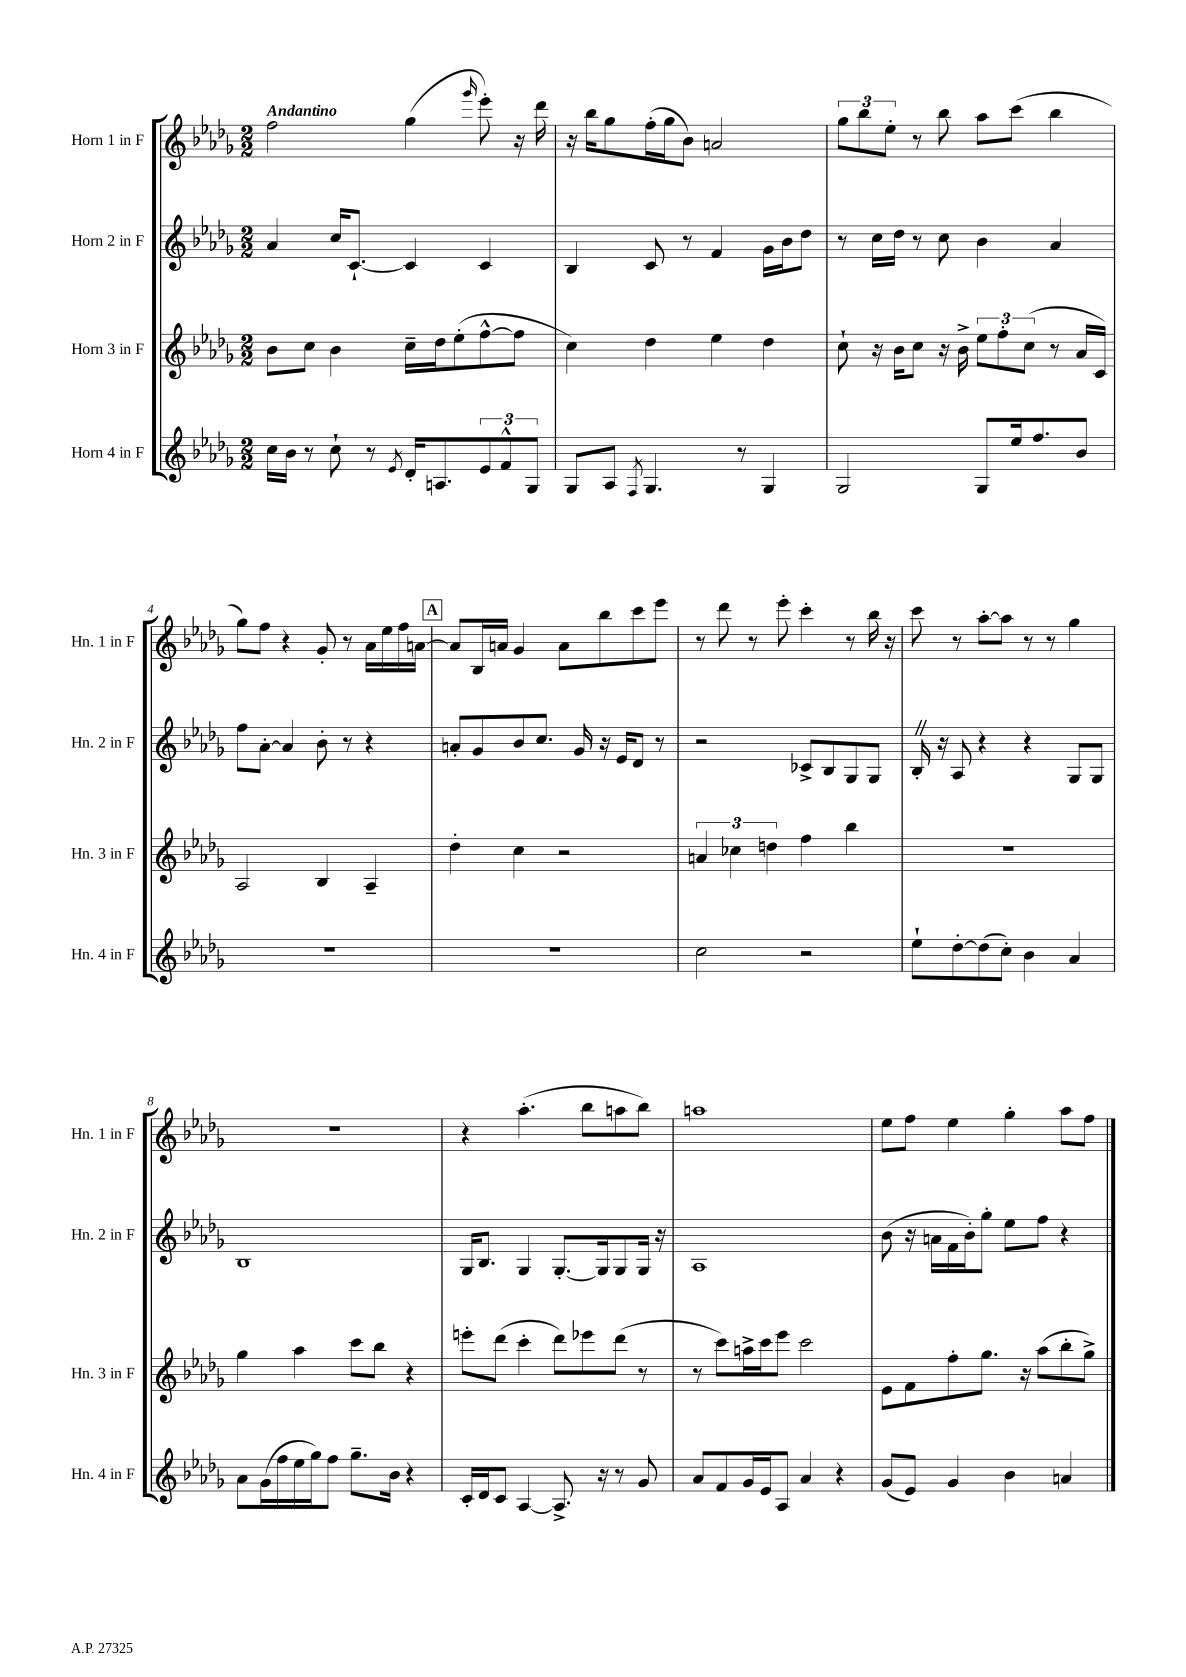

**kern	**kern	**kern	**kern
*staff4	*staff3	*staff2	*staff1
*clefG2	*clefG2	*clefG2	*clefG2
*k[b-e-a-d-g-]	*k[b-e-a-d-g-]	*k[b-e-a-d-g-]	*k[b-e-a-d-g-]
*M2/2	*M2/2	*M2/2	*M2/2
16cc\LL	8b-\L	4a-/	2ff\
16b-\JJ	.	.	.
8r	8cc\J	.	.
8cc`\	4b-\	16cc/LK	.
.	.	[8.c`/J	.
8r	.	.	.
8qe-/	.	.	.
16d-'/LK	16cc~\LL	4c/]	(4gg-\
8.A/	16dd-\J	.	.
.	(8ee-'\	.	.
.	.	.	16qqggg-/
12e-/	[8ff^^\	4c/	8eee-'\)
12f^^/	.	.	.
.	8ff\]J	.	16r
12G-/J	.	.	.
.	.	.	16ddd-\
=	=	=	=
8G-/L	4cc\)	4B-/	16r
.	.	.	16bb-\LK
8A-/J	.	.	8gg-\
8qF/	.	.	.
4.G-/	4dd-\	8c/	(16ff'\L
.	.	.	16gg-\J
.	.	8r	8b-\J)
.	4ee-\	4f/	2a/
8r	.	.	.
4G-/	4dd-\	16g-\LL	.
.	.	16b-\J	.
.	.	8dd-\J	.
=	=	=	=
2G-/	8cc`\	8r	12gg-\L
.	.	.	12bb-\
.	16r	16cc\LL	.
.	.	.	12ee-'\J
.	16b-\LK	16dd-\JJ	.
.	8cc\J	8r	8r
.	16r	8cc\	8bb-\
.	16b-^\	.	.
8G-/L	12ee-\L	4b-\	8aa-\L
.	12ff'\	.	.
16ee-/k	.	.	(8ccc\J
.	(12cc\J	.	.
8.ff/	.	.	.
.	8r	4a-/	4bb-\
8b-/J	16a-/LL	.	.
.	16c/JJ)	.	.
=	=	=	=
1r	2A-/	8ff\L	8gg-\L)
.	.	[8a-'\J	8ff\J
.	.	4a-/]	4r
.	4B-/	8b-'\	8g-'/
.	.	8r	8r
.	4A-~/	4r	16a-\LL
.	.	.	16ee-\
.	.	.	16ff\
.	.	.	[16a\JJ
=	=	=	=
1r	4dd-'\	8a'/L	8a/]L
.	.	8g-/	16B-/L
.	.	.	16a/JJ
.	4cc\	8b-/	4g-/
.	.	8.cc/J	.
.	2r	.	8a\L
.	.	16g-/	.
.	.	16r	8bb-\
.	.	16e-/LK	.
.	.	8d-/J	8ccc\
.	.	8r	8eee-\J
=	=	=	=
2cc\	6a/	2r	8r
.	.	.	8ddd-\
.	6cc-\	.	.
.	.	.	8r
.	6dd\	.	.
.	.	.	8eee-'\
2r	4ff\	8c-^/L	4ccc'\
.	.	8B-/	.
.	4bb-\	8G-/	8r
.	.	8G-/J	16bb-\
.	.	.	16r
=	=	=	=
8ee-`\L	1r	16B-'/	8ccc\
.	.	16r	.
[8dd-'\	.	8A-/	8r
(8dd-\]	.	4r	[8aa-'\L
8cc'\J)	.	.	8aa-\]J
4b-\	.	4r	8r
.	.	.	8r
4a-/	.	8G-/L	4gg-\
.	.	8G-/J	.
=	=	=	=
8a-\L	4gg-\	1B-	1r
(16g-\L	.	.	.
16ff\	.	.	.
16ee-\	4aa-\	.	.
16gg-\J)	.	.	.
8ff\J	.	.	.
8.gg-~\L	8ccc\L	.	.
.	8bb-\J	.	.
16b-\Jk	.	.	.
4r	4r	.	.
=	=	=	=
16c'/LL	8eee'\L	16G-/LK	4r
16d-/J	.	8.B-/J	.
8c/J	(8ddd-\J	.	.
[4A-/	4ccc'\	4G-/	(4.aa-'\
8.A-^/]	8ddd-\L)	[8.G-'/L	.
.	8eee-\	.	8bb-\L
16r	.	16G-/]k	.
8r	(8ddd-\J	8G-/	8aa\
8g-/	8r	16G-/Jk	8bb-\J)
.	.	16r	.
=	=	=	=
8a-/L	8r	1A-	1aa
8f/	8ccc\L)	.	.
16g-/L	16aa^\L	.	.
16e-/J	16ccc\J	.	.
8A-/J	8eee-\J	.	.
4a-/	2ccc\	.	.
4r	.	.	.
=	=	=	=
(8g-/L	8e-\L	(8b-\	8ee-\L
8e-/J)	8f\	16r	8ff\J
.	.	16a\LL	.
4g-/	8ff'\	16f\	4ee-\
.	.	16b-'\J)	.
.	8.gg-\J	8gg-'\J	.
4b-\	.	8ee-\L	4gg-'\
.	16r	.	.
.	(8aa-\L	8ff\J	.
4a/	8bb-'\	4r	8aa-\L
.	8gg-^\J)	.	8ff\J
==	==	==	==
*-	*-	*-	*-
